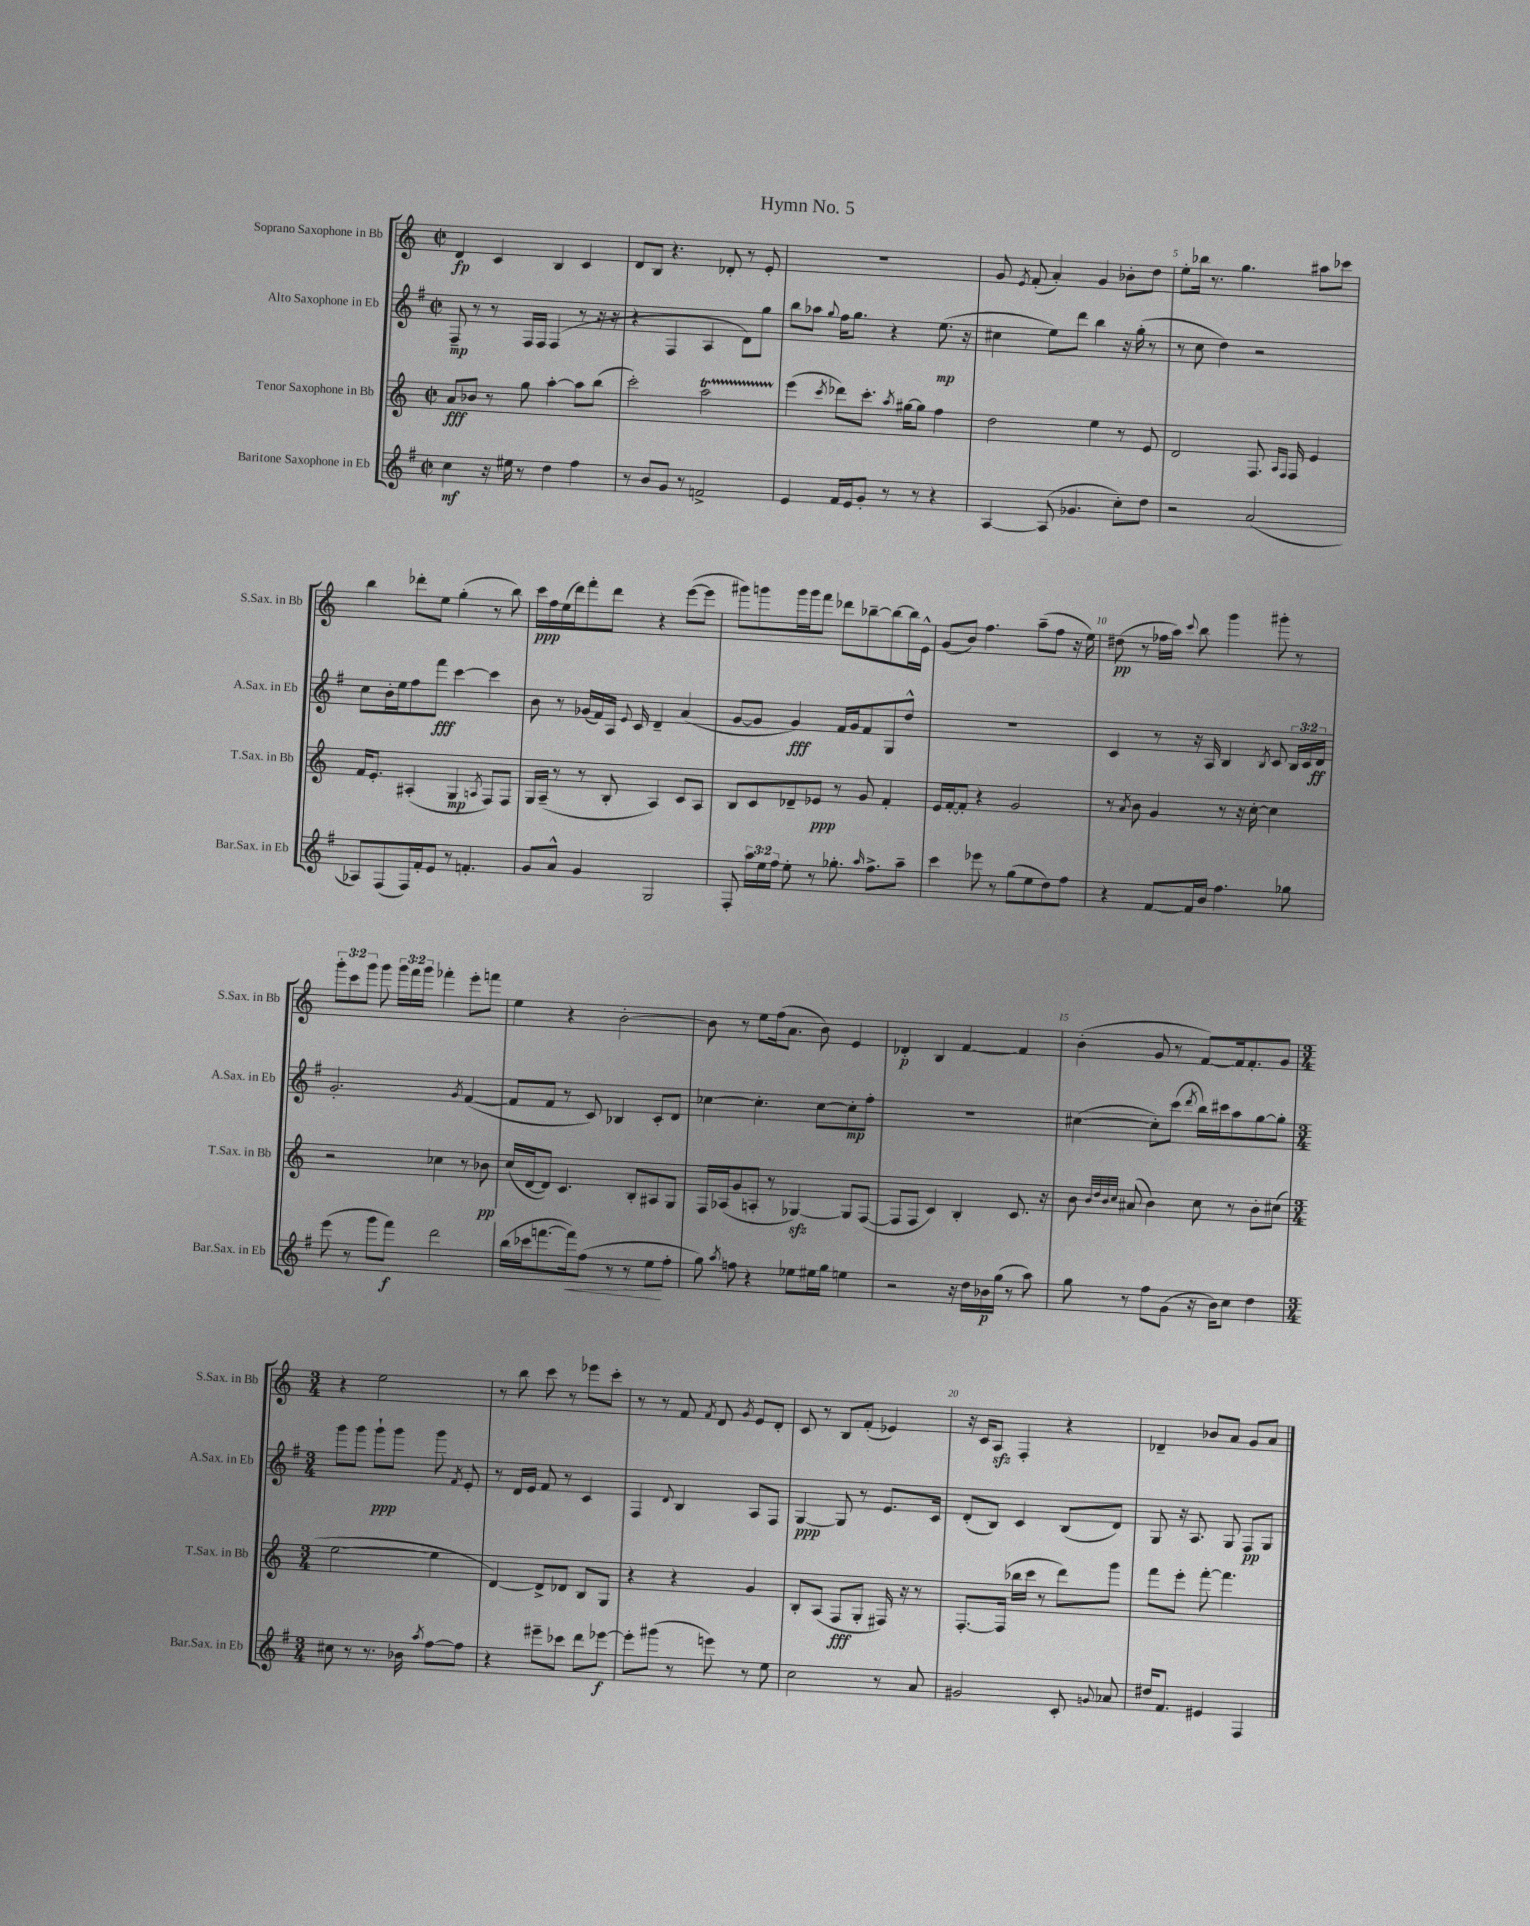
\header { title = "Hymn No. 5" }
<<
\new StaffGroup <<
\new Staff = "s0" \with { instrumentName = "Soprano Saxophone in Bb" shortInstrumentName = "S.Sax. in Bb" } {
    \clef treble \key c \major \defaultTimeSignature \time 2/2 \override Staff.TupletNumber.text = #tuplet-number::calc-fraction-text
    \autoBeamOff d'4\fp c'4 b4 c'4 |
    d'8[ b8] r4. des'8-. r8 e'8-. |
    R1 |
    g'8 \acciaccatura { e'8 } f'8-.( a'4-.) g'4 bes'8[-. d''8] |
    e''8[-. bes''16] r8. g''4. ais''8[ ces'''8] |
    b''4 des'''8[-. e''8] g''4-.( r8 b''8) |
    c'''16[\ppp f''16 e''16( d'''16) f'''8-. d'''8] r4 e'''8[~( e'''8] |
    gis'''8[) g'''8 g'''16 g'''16 f'''8] des'''8[ bes''8~-- bes''8~ bes''16 e'16]-^ |
    g'8[( b'8]) f''4. a''8[--( f''8] r16 e''16) |
    dis''8\pp( r8 fes''16[ a''16]) \appoggiatura { c'''8 } b''8 g'''4 gis'''8-. r8 |
    \tuplet 3/2 { g'''8[-. c'''8 g'''8] } g'''8 \tuplet 3/2 { g'''16[ f'''16 g'''16] } fes'''4-. e'''8[-. f'''8] |
    e''4 r4 b'2~-. |
    b'8 r8 e''8[ f''16( a'8.] b'8) e'4 |
    des'4-.\p b4 f'4~ f'4 |
    b'4-.( g'8 r8 f'8[~) f'16 f'8.-. g'8] |
    \numericTimeSignature \time 3/4 r4 e''2 |
    r8 b''8 c'''8 r8 ees'''8[ c'''8]-. |
    r8 r8 f'8 \acciaccatura { f'8 } d'8 \acciaccatura { g'8 } e'8[ d'8]-. |
    c'8 r8 b8[ f'8]-.( ees'4) |
    r16 c'16[ a8]\sfz f4-. r4 |
    des'4-- bes'8[ a'8] g'8[ a'8] \bar "|." |
}
\new Staff = "s1" \with { instrumentName = "Alto Saxophone in Eb" shortInstrumentName = "A.Sax. in Eb" } {
    \clef treble \key g \major \defaultTimeSignature \time 2/2 \override Staff.TupletNumber.text = #tuplet-number::calc-fraction-text
    \autoBeamOff fis8--\mp r8 r8 fis16[ fis16] fis4( r8 r16 r16 |
    r4 fis4 a4 d'8[) g''8] |
    b''8[ aes''8] \appoggiatura { g''8 } fis''16[ g''8.] r4 e''8.\mp( r16 |
    cis''4 e''8[) d'''8] b''4 r16 g''16-.( r8 |
    r8 c''8 d''4) r2 |
    c''8[ b'16-. e''16 fis''8 fis'''8]\fff c'''4~ c'''4 |
    b'8 r8 ges'16[( fis'16) a16] \appoggiatura { e'8 } c'16 d'4-- a'4( |
    g'8[~ g'8] g'4\fff) fis'16[ g'16 fis'8 g8 d''8]-^ |
    R1 |
    c'4 r8 r16 a16 b4 \acciaccatura { b8 } c'8 \tuplet 3/2 { b16[ c'16 d'16]\ff } |
    g'2.-. \acciaccatura { g'8 } fis'4~( |
    fis'8[ fis'8] r8 c'8) bes4 c'8[-. d'8] |
    ces''4~ ces''4.-. ces''8[~ ces''8-.\mp fis''8]-. |
    R1 |
    cis''4~( cis''8[-.) c'''8]( \acciaccatura { d'''8 } b''16[) cis'''16 a''8 g''8~ g''8]-. |
    \numericTimeSignature \time 3/4 g'''8[ g'''8] g'''8[-!\ppp g'''8] g'''8 \acciaccatura { fis'8 } e'8-. |
    r8 d'16[ e'16] fis'8 r8 c'4 |
    fis4 \appoggiatura { d'8 } b4 a8[ fis8] |
    g4~\ppp g8 r8 e'8.[ c'16] |
    d'8[-.( b8]) c'4 b8[( d'8]) |
    g8 r16 a8. g8 fis8[\pp g8] \bar "|." |
}
\new Staff = "s2" \with { instrumentName = "Tenor Saxophone in Bb" shortInstrumentName = "T.Sax. in Bb" } {
    \clef treble \key c \major \defaultTimeSignature \time 2/2
    \autoBeamOff a'8[\fff bes'8] r8 g''8 a''4~-. a''8[ b''8]( |
    c'''2-.) a''2\startTrillSpan |
    e'''4\stopTrillSpan( \acciaccatura { c'''8 } des'''8[) c'''8.]-. \acciaccatura { a''8 } gis''16[~ gis''8] f''4 |
    d''2 e''4 r8 e'8 |
    d'2 f8. \grace { a16[ f16] } f16 e'4 |
    f'16[ e'8.]-. ais4-.( g4\mp \acciaccatura { a8 } f8[) f8] |
    g16[ a16]--( r8 r8 b8-. a4) c'8[ a8] |
    b8[ c'8 des'8-- ees'8]\ppp r8 g'8 f'4-. |
    e'16[ f'16~-. f'8]-. r4 g'2 |
    r8 \acciaccatura { a'8 } b'8 g'4 r8 r16 c''16~-. c''4 |
    r2 ces''4 r8 bes'8\pp |
    c''16[( d'16~ d'8]) c'4. b8[-. ais8 g8] |
    f16[ aes16( g'8 a8]-. r8 ges4~\sfz) ges8[ f8]~( |
    f8[ f8] c'4) b4-. c'8. r16 |
    b'8 \grace { b'32[ d''32 b'32 c''32] } ais'8( b'4) c''8 r8 b'8[-. cis''8]( |
    \numericTimeSignature \time 3/4 e''2~ e''4 |
    d'4~) d'8[-> des'8] b8[ g8] |
    r4 r4 g'4 |
    b8[-. a8]( f8[\fff g8]-. fis16) r16 r8 |
    f8.[~-. f16]( bes''16[ c'''16] r8 d'''8[) g'''8] |
    f'''8[ e'''8]-. f'''8~-. f'''4. \bar "|." |
}
\new Staff = "s3" \with { instrumentName = "Baritone Saxophone in Eb" shortInstrumentName = "Bar.Sax. in Eb" } {
    \clef treble \key g \major \defaultTimeSignature \time 2/2 \override Staff.TupletNumber.text = #tuplet-number::calc-fraction-text
    \autoBeamOff c''4\mf r16 eis''16 r8 d''4 fis''4 |
    r8 b'8[ g'8] r8 f'2-> |
    e'4 fis'16[ e'16 g'8]-. r8 r8 r4 |
    a4~ a8( ges'4. c''8[-.) d''8] |
    r2 a'2( |
    aes8[) fis8( fis16) fis'16-. e'8] r8 f'4.-. |
    g'8[ a'8]-^ g'4 g2 |
    fis8-. \tuplet 3/2 { a''16[ e''16 fis''16] } e''8-. r8 ges''8.-. \grace { a''16 } fis''8.[-> a''8]-- |
    c'''4 ees'''8 r8 g''8[( e''8 d''8) fis''8] |
    r4 fis'8[~ fis'16 b'16] fis''4. ges''8 |
    e'''8( r8 g'''8[ fis'''8]\f) d'''2 |
    b''16[( ces'''16 f'''8.~ f'''16\<) fis''8]( r8 r8 e''8[\! fis''8]-. |
    g''8) \acciaccatura { a''8 } f''8 r4 ees''8[ eis''16 g''16] e''4 |
    r2 r16 d''16[ bes'16\p g''16]( r8 a''8) |
    g''8 r8 fis''8[ g'8]( r16 b'16[) c''8] d''4 |
    \numericTimeSignature \time 3/4 cis''8 r8 r8. bes'16 \acciaccatura { a''8 } fis''8[~ fis''8] |
    r4 eis'''8[-- ces'''8] d'''8[ ees'''8]~\f |
    ees'''8[-. gis'''8]( r8 e'''8) r8 e''8 |
    c''2 r8 a'8 |
    gis'2 c'8-. \appoggiatura { g'8 } aes'8 |
    dis''16[ fis'8.] eis'4 fis4 \bar "|." |
}
>>
>>
\layout { \context { \Score \override BarNumber.break-visibility = ##(#f #t #t) barNumberVisibility = #(every-nth-bar-number-visible 5) } }
